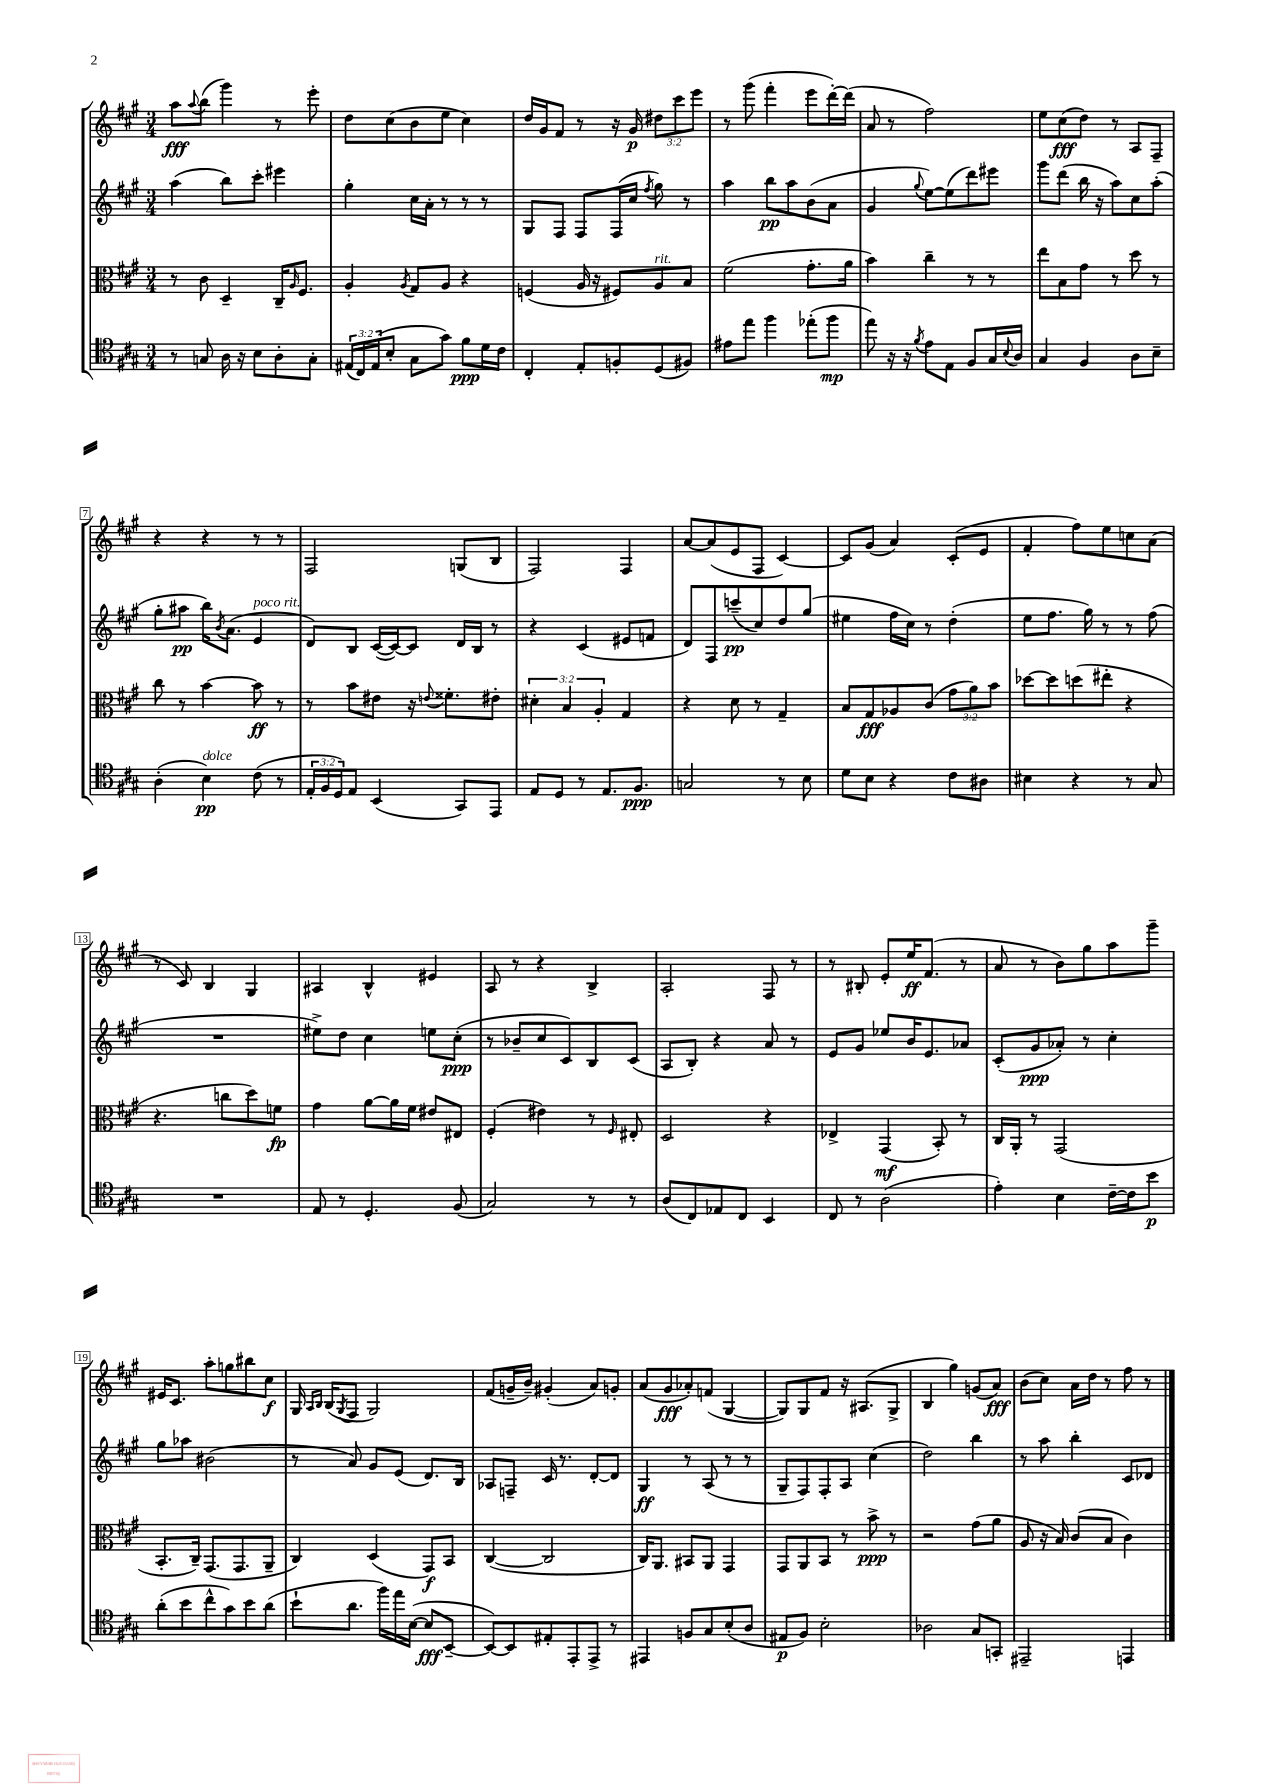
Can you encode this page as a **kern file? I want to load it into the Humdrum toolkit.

**kern	**kern	**kern	**kern
*staff4	*staff3	*staff2	*staff1
*clefC4	*clefC3	*clefG2	*clefG2
*k[f#c#g#]	*k[f#c#g#]	*k[f#c#g#]	*k[f#c#g#]
*M3/4	*M3/4	*M3/4	*M3/4
8r	8r	(4aa	8aa
.	.	.	8qqaa
8G	8c#	.	(8bb
16A	4D~	8bb)	4ggg#)
16r	.	.	.
8B	.	8ccc#'	.
8A'	16C#~	4eee#	8r
.	16qqA	.	.
.	8.F#	.	.
8G'	.	.	8eee'
=	=	=	=
(24E#	4A'	4gg#'	8dd
24C#)	.	.	.
(24E#	.	.	.
8B'	.	.	(8cc#
.	8qA	.	.
8G#	8G#	16cc#	8b
.	.	16a'	.
8g#)	8A	8r	8ee
8f#	4r	8r	4cc#)
16d	.	8r	.
16c#	.	.	.
=	=	=	=
4C#'	(4F	8G#	16dd
.	.	.	16g#
.	.	8F#	8f#
8E'	16A	8F#	8r
.	16r	.	.
8F'	8F#)	(16F#	16r
.	.	16cc#	16g#
.	.	8qff#	.
(8D	8A	8gg#)	12dd#
.	.	.	12ccc#
8F#)	8B	8r	.
.	.	.	12eee
=	=	=	=
8e#	(2f#	4aa	8r
8ee	.	.	(8ggg#
4ff#	.	8bb	4fff#'
.	.	8aa	.
(8ee-'	8.g#'	(8b	8eee
8ff#	.	8a	[16ddd')
.	16a	.	(16ddd]
=	=	=	=
8ee)	4b)	4g#	8a
16r	.	.	8r
16r	.	.	.
8qf#	.	8qqgg#	.
8e	4cc#~	[8ee)	2ff#)
8E	.	(8ee]	.
8F#	8r	8ddd)	.
16G#	8r	8eee#	.
8qqB	.	.	.
16A	.	.	.
=	=	=	=
4G#	8ee	8ggg#	8ee
.	8B	(8ddd	(8cc#
4F#	8g#	16bb	8dd)
.	.	16r	.
.	8r	8aa)	8r
8A	8dd	8cc#	8A
8B~	8r	(8aa'	8F#~
=	=	=	=
(4A'	8cc#	8gg#'	4r
.	8r	8aa#	.
4B)	[4b	16bb)	4r
.	.	8qb	.
.	.	(8.a	.
(8c#	8b]	4e	8r
8r	8r	.	8r
=	=	=	=
24E'	8r	8d)	2F#
24F#	.	.	.
24D)	.	.	.
8E	8b	8B	.
(4BB	8e#	([16c#	.
.	.	16c#_)	.
.	16r	8c#]	.
.	8qqe	.	.
.	8.f##'	.	.
8GG#)	.	16d	(8G
.	.	16B	.
8EE	8e#'	8r	8B
=	=	=	=
8E	6d#'	4r	2F#)
8D	.	.	.
.	6B	.	.
8r	.	(4c#	.
.	6A'	.	.
8.E	.	.	.
.	4G#	8e#	4F#
8.F#	.	.	.
.	.	8f	.
=	=	=	=
2G	4r	8d)	[8a
.	.	8F#	(8a]
.	8d	(8ccc~	8e
.	8r	8cc#)	8F#
8r	4G#~	8dd	[4c#)
8B	.	(8gg#	.
=	=	=	=
8d	8B	4ee#	8c#]
8B	8G#	.	(8g#
4r	8A-	16ff#	4a)
.	.	16cc#)	.
.	(8c#	8r	.
8c#	12g#	(4dd'	(8c#'
.	12a)	.	.
8A#	.	.	8e
.	12b	.	.
=	=	=	=
4B#	[8dd-	8ee	4f#'
.	8dd-]	8.ff#	.
4r	(8dd	.	8ff#)
.	.	16gg#)	.
.	8ee#'	8r	8ee
8r	4r	8r	8cc
8G#	.	(8ff#	(8a
=	=	=	=
2.r	4.r	2.r	8r
.	.	.	8c#)
.	.	.	4B
.	8cc	.	.
.	8dd)	.	4G#
.	8f	.	.
=	=	=	=
8E	4g#	8ee#^)	4A#
8r	.	8dd	.
4.D'	[8a	4cc#	4B^^
.	16a]	.	.
.	16f#	.	.
.	8e#	8ee	4e#
(8F#	8E#	(8cc#'	.
=	=	=	=
2G#)	(4F#'	8r	8A
.	.	8b-~	8r
.	4e#)	8cc#	4r
.	.	8c#)	.
8r	8r	8B	4B^
.	16qqF#	.	.
8r	8E#'	(8c#	.
=	=	=	=
(8A	2D	8A	2A'
8C#)	.	8B')	.
8E-	.	4r	.
8C#	.	.	.
4BB	4r	8a	8F#
.	.	8r	8r
=	=	=	=
8C#	4E-^	8e	8r
8r	.	8g#	8B#'
(2A	(4GG#	8ee-	8e'
.	.	16b	16ee
.	.	8.e	(8.f#
.	8BB')	.	.
.	8r	8a-	8r
=	=	=	=
4e')	16C#	(8c#'	8a
.	16AA'	.	.
.	8r	8g#	8r
4B	(2GG#	8a-')	8b)
.	.	8r	8gg#
[16c#~	.	4cc#'	8aa
16c#]	.	.	.
8b	.	.	8ggg#~
=	=	=	=
(8a'	8.BB'	8gg#	16e#
.	.	.	8.c#
8b	.	8aa-	.
.	16C#~)	.	.
8cc#^^	(8.GG#	(2b#	8aa'
8g#)	.	.	8gg
.	8.GG#	.	.
8b	.	.	8bb#
(8a	8AA~	.	8cc#
=	=	=	=
8b`	4C#)	8r	16G#
.	.	.	16qqA
.	.	.	16qqB
.	.	.	(16B
.	.	.	8qG#
8.a	.	8a)	8F#
.	(4D	8g#	2G#)
16ff#)	.	.	.
16ee	.	(8e	.
([16B	.	.	.
8B]	8GG#)	8.d)	.
[8BB~	8BB	.	.
.	.	16B	.
=	=	=	=
8BB_)	([4C#	8A-	(8f#
8BB]	.	8F~	16g~
.	.	.	16b~)
8E#'	2C#]	16c#	(4g#'
.	.	8.r	.
8EE'	.	.	.
8EE^	.	[8d'	8a)
8r	.	8d]	8g'
=	=	=	=
4EE#	16C#)	4G#	(8a
.	8.AA	.	.
.	.	.	8g#
8F	8BB#	8r	8a-')
8G#	8AA	(8A	(8f
(8B'	4GG#	8r	[4G#
8A	.	8r	.
=	=	=	=
8E#	8GG#	8G#~	8G#])
8F#)	8AA	8F#)	8G#
2B'	8BB	8F#'	8f#
.	8r	8A	16r
.	.	.	(8.A#
.	8b^	(4cc#	.
.	8r	.	8G#^
=	=	=	=
2A-	2r	2dd)	4B
.	.	.	4gg#)
8G#	(8g#	4bb	(8g
8GG'	8a	.	8a)
=	=	=	=
2EE#~	8A	8r	(8b
.	16r	8aa	8cc#)
.	16B)	.	.
.	(8c#	4bb'	16a
.	.	.	16dd
.	8B	.	8r
4EE	4c#)	8c#	8ff#
.	.	8d-	8r
==	==	==	==
*-	*-	*-	*-
